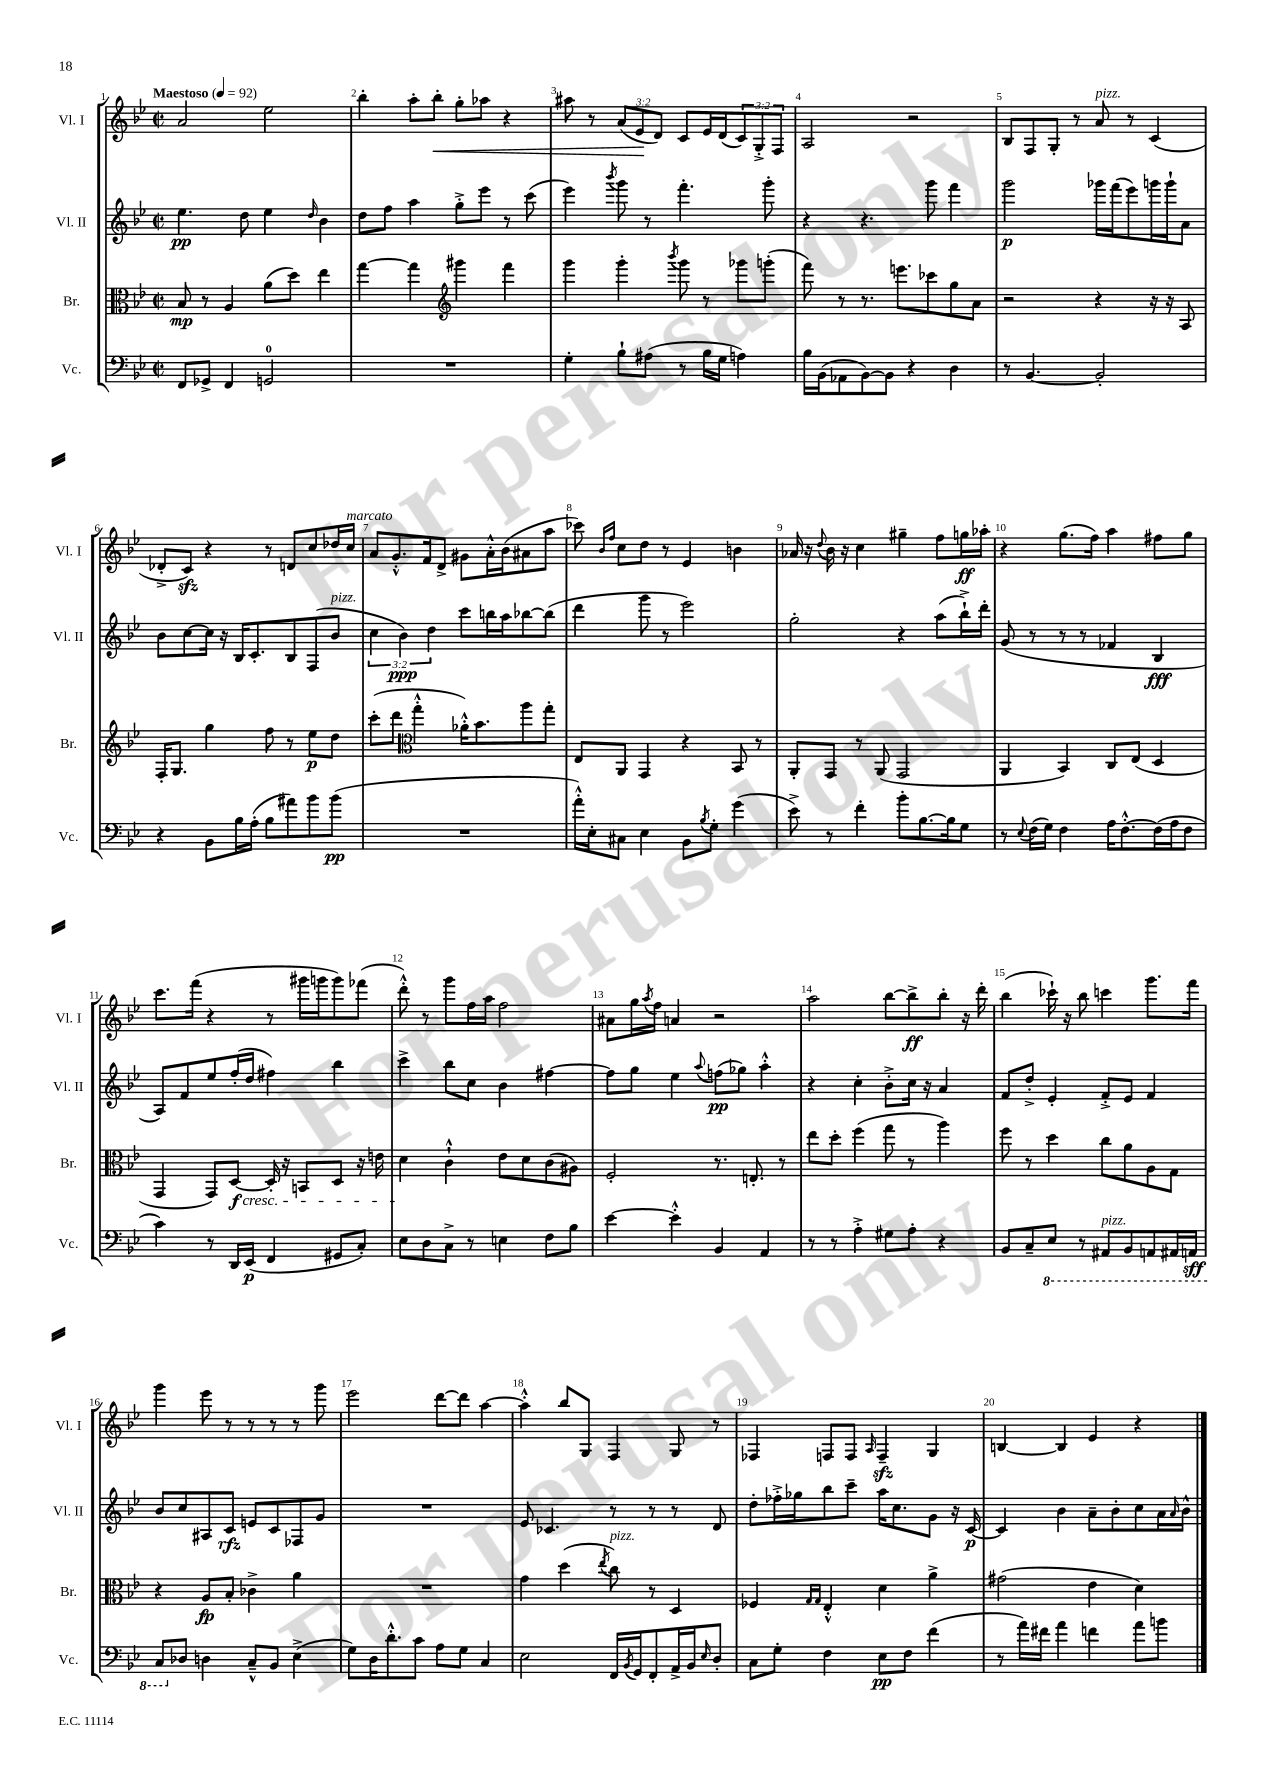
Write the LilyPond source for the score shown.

<<
\new StaffGroup <<
\new Staff = "s0" \with { instrumentName = "Vl. I" shortInstrumentName = "Vl. I" } {
    \clef treble \key bes \major \defaultTimeSignature \time 2/2 \override Staff.TupletNumber.text = #tuplet-number::calc-fraction-text \tempo "Maestoso" 4 = 92
    a'2 ees''2 |
    bes''4-. a''8-. bes''8-.\< g''8-. aes''8 r4 |
    ais''8 r8 \tuplet 3/2 { a'8( ees'8\! d'8) } c'8 ees'16 d'16( \tuplet 3/2 { c'8) g8-.-> f8 } |
    a2 r2 |
    bes8 f8 g8-. r8 a'8^\markup { \italic "pizz." } r8 c'4( |
    des'8-.-> c'8\sfz) r4 r8 d'8 c''8 des''16 c''16^\markup { \italic "marcato" } |
    a'8 g'8.-.-^ f'16 d'8-> gis'8 a'16-.-^ bes'16( ais'8 a''8 |
    ces'''8) \grace { bes'16 f''16 } c''8 d''8 r8 ees'4 b'4 |
    aes'16 r16 \appoggiatura { d''8 } bes'16 r16 c''4 gis''4-- f''8 g''16\ff aes''16-. |
    r4 g''8.( f''16) a''4 fis''8 g''8 |
    c'''8. f'''16( r4 r8 gis'''16 g'''16 g'''8) fes'''8( |
    d'''8-.-^) r8 g'''8 f''16 a''16 f''2 |
    ais'8 g''16 \acciaccatura { a''8 } f''16 a'4 r2 |
    a''2 bes''8~ bes''8->\ff bes''8-. r16 d'''16-. |
    bes''4( ces'''16-!) r16 bes''8 c'''4 g'''8. f'''16 |
    g'''4 ees'''8 r8 r8 r8 r8 g'''8 |
    ees'''2 d'''8~ d'''8 a''4~ |
    a''4-.-^ bes''8 g8 f4 g8 r8 |
    fes4 f8 f8 \grace { a16 } f4--\sfz g4 |
    b4~ b4 ees'4 r4 \bar "|." |
}
\new Staff = "s1" \with { instrumentName = "Vl. II" shortInstrumentName = "Vl. II" } {
    \clef treble \key bes \major \defaultTimeSignature \time 2/2 \override Staff.TupletNumber.text = #tuplet-number::calc-fraction-text
    ees''4.\pp d''8 ees''4 \grace { d''16 } bes'4 |
    d''8 f''8 a''4 g''8-.-> ees'''8 r8 c'''8( |
    ees'''4) \acciaccatura { bes'''8 } g'''8 r8 f'''4.-. g'''8-. |
    r4 r4. g'''8 f'''4 |
    g'''2\p ges'''16 f'''16( ees'''8) g'''16 g'''16-! a'8 |
    bes'8 c''8~ c''16 r16 bes16 c'8.-. bes8 f8( bes'8^\markup { \italic "pizz." } |
    \tuplet 3/2 { c''4 bes'4\ppp) d''4 } c'''8 b''16 a''16 bes''8~ bes''8( |
    d'''4 g'''8 r8 ees'''2) |
    g''2-. r4 a''8( bes''16-!->) d'''16-. |
    g'8( r8 r8 r8 fes'4 bes4\fff |
    a8) f'8 ees''8 f''16-.( d''16 fis''4) bes''4 |
    c'''4-> bes''8 c''8 bes'4 fis''4~ |
    fis''8 g''8 ees''4 \appoggiatura { a''8 } f''8\pp( ges''8) a''4-.-^ |
    r4 c''4-. bes'8-.-> c''16 r16 a'4 |
    f'8 d''8-.-> ees'4-. f'8-.-> ees'8 f'4 |
    bes'8 c''8 ais8 c'8\rfz e'8 c'8 fes8 g'8 |
    R1 |
    ees'8 ces'4. r8 r8 r8 d'8 |
    d''8-. fes''16-.-> ges''16 bes''8 c'''8-- a''16 c''8. g'8 r16 c'16~\p |
    c'4 bes'4 a'8-- bes'8-. c''8 a'16 \grace { a'16 } bes'16-^ \bar "|." |
}
\new Staff = "s2" \with { instrumentName = "Br." shortInstrumentName = "Br." } {
    \clef alto \key bes \major \defaultTimeSignature \time 2/2
    bes8\mp r8 a4 a'8( d''8) ees''4 |
    g''4~ g''4 \clef treble gis'''4 f'''4 |
    g'''4 g'''4-. \acciaccatura { bes'''8 } g'''8 r8 ges'''8 g'''8-.( |
    f'''8) r8 r8. e'''8. ces'''8 g''8 a'8 |
    r2 r4 r16 r16 a8 |
    f16-. g8. g''4 f''8 r8 ees''8\p d''8 |
    c'''8-.( d'''8 \clef alto g''4-.-^ aes'16-.-^) bes'8. a''8 g''8-. |
    ees8 a,8 g,4 r4 bes,8 r8 |
    a,8-. g,8 r8 a,8( g,2 |
    a,4 bes,4) c8 ees8( d4 |
    g,4 g,8) d8~\f\cresc d16-. r16 b,8 d8 r16 e'16 |
    d'4\! c'4-!-^ ees'8 d'8 c'8( ais8) |
    f2-. r8. e8.-. r8 |
    ees''8 d''8-. f''4( g''8 r8 a''4) |
    f''8 r8 d''4 c''8 a'8 a8 g8 |
    r4 a8\fp bes8-. ces'4-> a'4 |
    R1 |
    g'4 d''4( \acciaccatura { ees''8 } c''8^\markup { \italic "pizz." }) r8 d4 |
    fes4 \grace { g16 g16 } ees4-.-^ d'4 a'4-> |
    gis'2( ees'4 d'4) \bar "|." |
}
\new Staff = "s3" \with { instrumentName = "Vc." shortInstrumentName = "Vc." } {
    \clef bass \key bes \major \defaultTimeSignature \time 2/2
    f,8 ges,8-> f,4 g,2-0 |
    R1 |
    g4-. bes8-! ais8( r8 bes16 g16 a4) |
    bes16 bes,16( aes,8 bes,8~) bes,8 r4 d4 |
    r8 bes,4.~ bes,2-. |
    r4 bes,8 bes16 a16-.( bes8 ais'8) bes'8 bes'8\pp( |
    R1 |
    a'16-.-^) ees16-. cis8 ees4 bes,8 \acciaccatura { bes8 } g8-. g'4( |
    ees'8->) r8 f'4-. bes'8-. bes8.~ bes16 g8 |
    r8 \appoggiatura { ees8 } f16( g16) f4 a16 f8.~-.-^ f16( a16 f8 |
    c'4) r8 d,16 ees,16\p( f,4 gis,8 c8-.) |
    ees8 d8 c8-> r8 e4 f8 bes8 |
    ees'4~ ees'4-.-^ bes,4 a,4 |
    r8 r8 a4-.-> gis8 a8-. r4 |
    bes,8 c8-- \ottava #-1 ees,8 r8 ais,,8^\markup { \italic "pizz." } bes,,8 a,,8 ais,,16 a,,16\sff |
    c,8 \ottava #0 des8 d4 c8---^ bes,8 ees4->( |
    g8) d16 d'8.-.-^ c'8 a8 g8 c4 |
    ees2 f,16 \acciaccatura { bes,8 } g,16 f,8-. a,16-> bes,16 \grace { ees16 } d8-. |
    c8 g8-. f4 ees8\pp f8 f'4( |
    r8 a'16) fis'16 a'4 f'4 a'8 b'8 \bar "|." |
}
>>
>>
\layout { \context { \Score \override BarNumber.break-visibility = ##(#f #t #t) barNumberVisibility = #all-bar-numbers-visible } }
